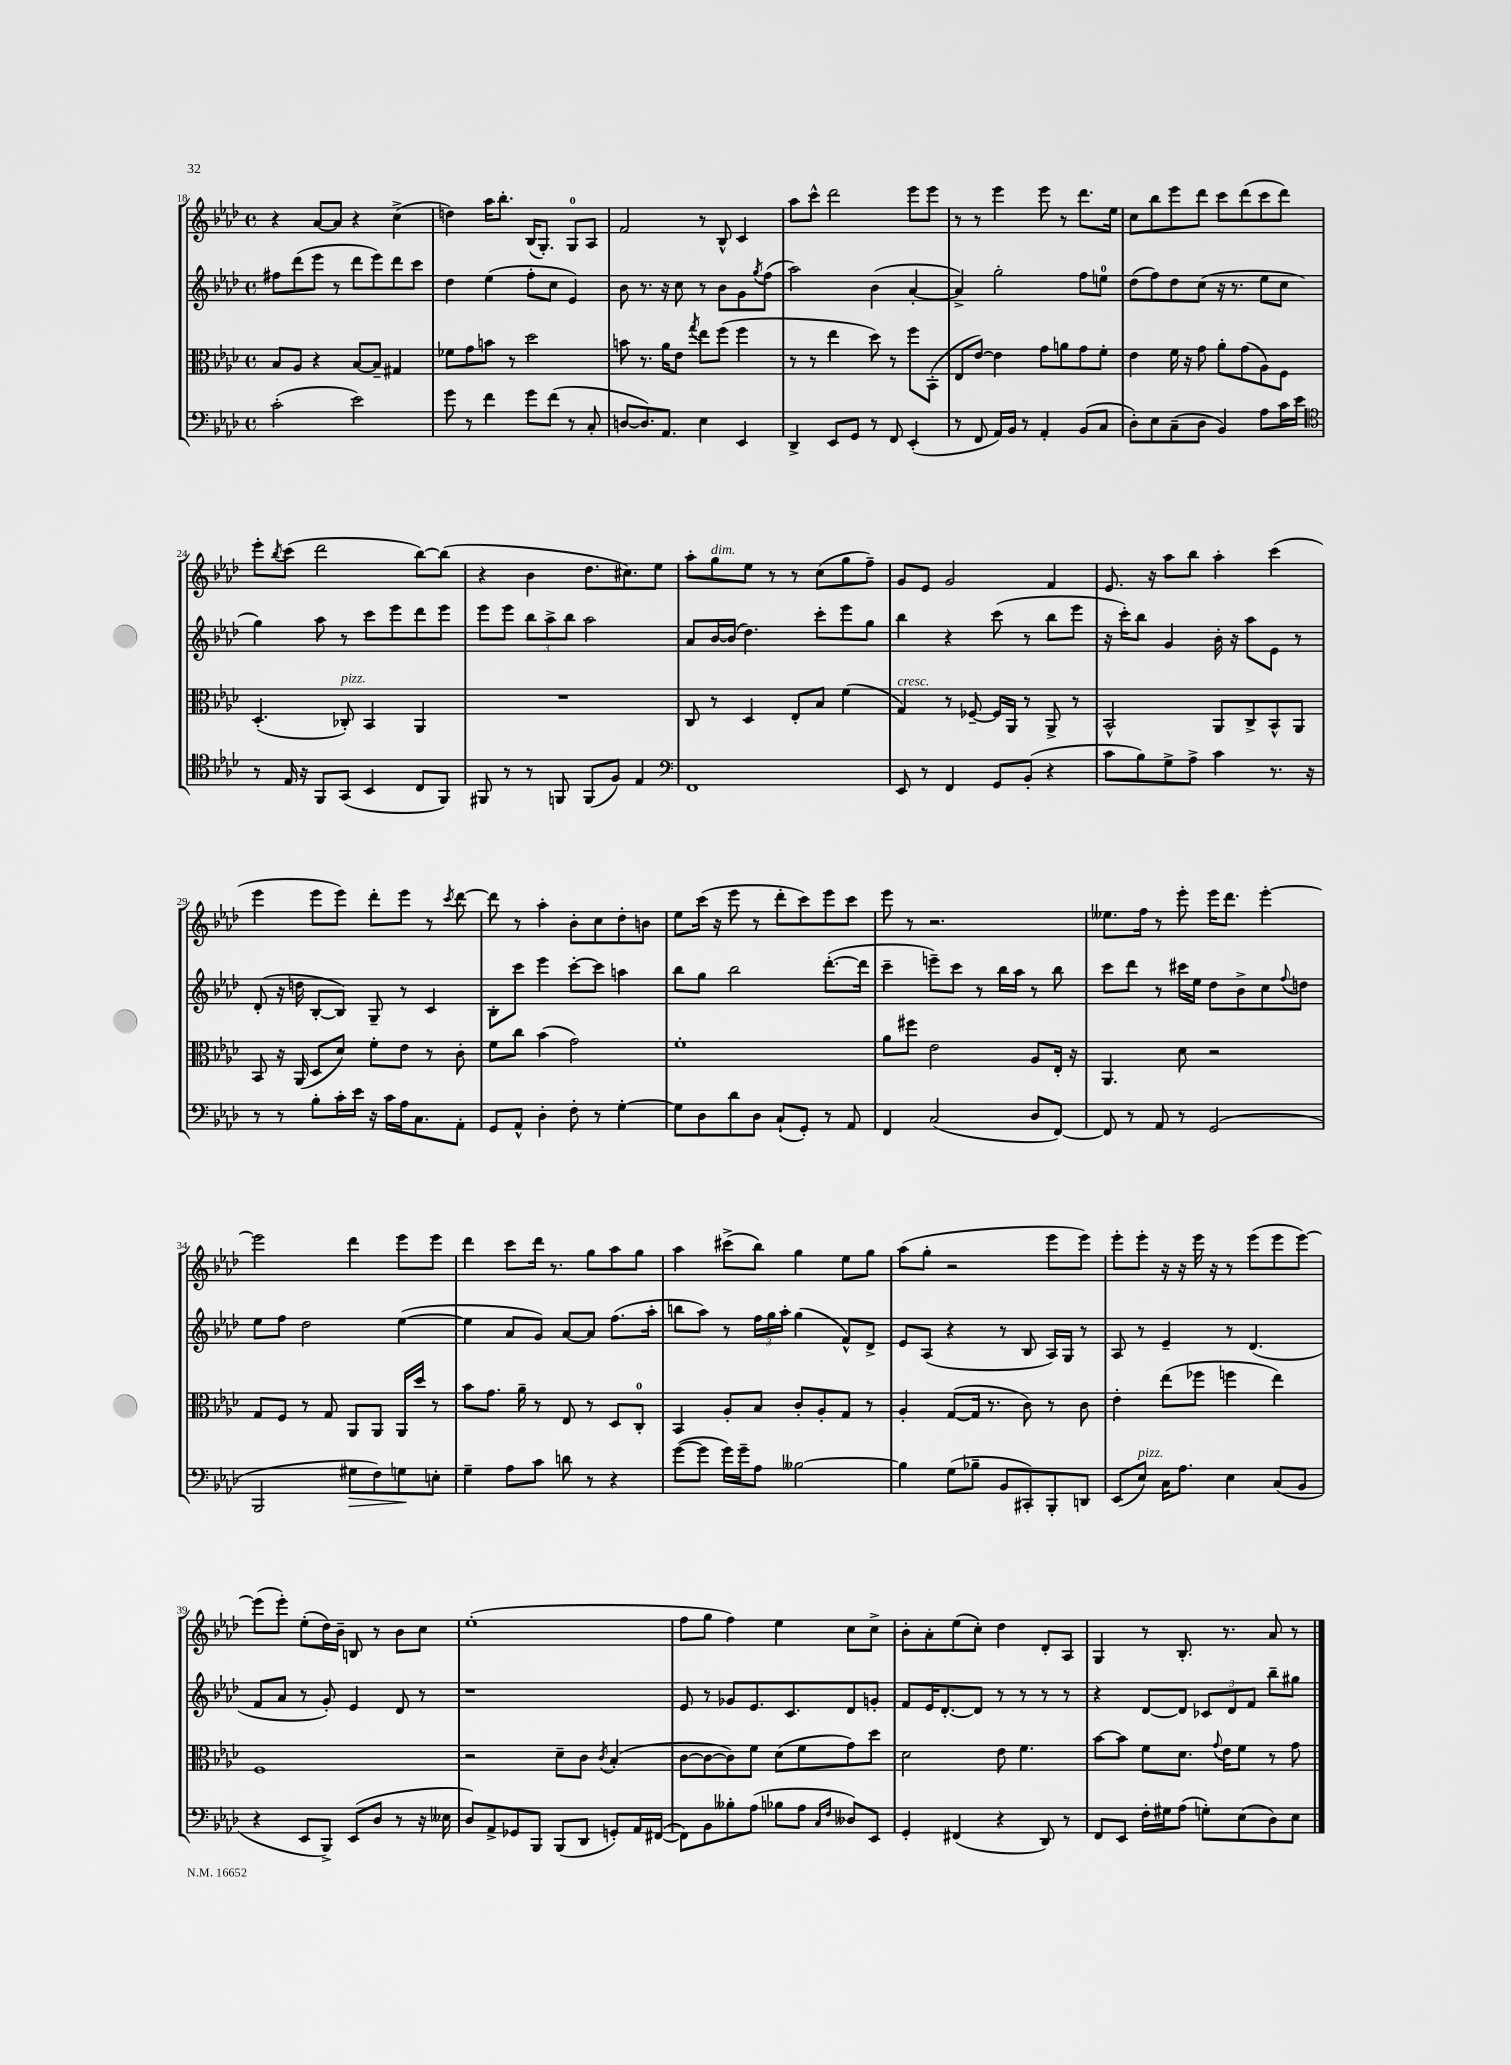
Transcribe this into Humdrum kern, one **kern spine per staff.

**kern	**dynam	**kern	**kern	**kern
*part4	*part4	*part3	*part2	*part1
*staff4	*staff4	*staff3	*staff2	*staff1
*clefF4	*	*clefC3	*clefG2	*clefG2
*k[b-e-a-d-]	*	*k[b-e-a-d-]	*k[b-e-a-d-]	*k[b-e-a-d-]
*M4/4	*	*M4/4	*M4/4	*M4/4
*met(c)	*	*met(c)	*met(c)	*met(c)
=18	=18	=18	=18	=18
(2c'\	.	8B-/L	8ff#X\L	4r
.	.	8A-/J	(8ddd-\	.
.	.	4r	8eee-\J	[8a-/L
.	.	.	8r	8a-/J]
2e-\)	.	[8B-/L	8ddd-\L	4r
.	.	8B-~/J]	8eee-\)	.
.	.	4G#X/	8ddd-\	(4cc^\
.	.	.	8ccc\J	.
=19	=19	=19	=19	=19
8g\	.	8f-X\L	4dd-\	4ddn\)
8r	.	8g\	.	.
4f\	.	8bn\J	(4ee-\	16aa-\KL
.	.	.	.	8.bb-'\J
.	.	8r	.	.
8g\L	.	2dd-\	8ff'\L	(16B-/KL
.	.	.	.	8.G'/J)
(8f\J	.	.	8cc\J	.
8r	.	.	4e-/)	8G/L
8C'/	.	.	.	8A-/J
=20	=20	=20	=20	=20
[8Dn/L	.	8bn\	8b-\	2f/
8.D/])	.	8.r	8.r	.
8.AA-/J	.	16a-\KL	16r	.
.	.	8e-\J	8cc\	.
.	.	8qgg/	.	.
4E-\	.	8ee-\L	8r	8r
.	.	(8ff\J	8b-\L	8B-^^/
4EE-/	.	4ff\	8g\	4c/
.	.	.	8qgg/	.
.	.	.	(8ff\J	.
=21	=21	=21	=21	=21
4DD-^/	.	8r	2aa-\)	8aa-\L
.	.	8r	.	8ccc^^\J
8EE-/L	.	4ee-\	.	2ddd-\
8GG/J	.	.	.	.
8r	.	8dd-\)	(4b-\	.
8FF/	.	8r	.	.
(4EE-'/	.	8ff\L	[4a-'/	8eee-\L
.	.	(8BB-'\J	.	8eee-\J
=22	=22	=22	=22	=22
8r	.	8E-/L	4a-^/])	8r
8FF/	.	[8e-/J)	.	8r
16AA-/LL)	.	4e-\]	2gg'\	4eee-\
16BB-/JJ	.	.	.	.
8r	.	.	.	.
4AA-'/	.	8g\L	.	8eee-\
.	.	8an\	.	8r
(8BB-/L	.	8g\	8ff\L	8.ddd-\L
8C/J	.	8f'\J	8een\J	.
.	.	.	.	16ee-\Jk
=23	=23	=23	=23	=23
8D-'\L)	.	4e-\	(8dd-\L	8cc\L
8E-\	.	.	8ff\)	8bb-\
(8C~\	.	16f\	8dd-\	8eee-\
.	.	16r	.	.
8D-\J	.	8g\	(8cc\J	8ddd-\J
4BB-/)	.	8a-'\L	16r	8ccc\L
.	.	.	8.r	.
.	.	(8g\	.	(8ddd-\
8A-\L	.	8A-\)	8ee-\L	8ccc\
16c\L	.	8F\J	8cc\J	8ddd-\J)
16e-\JJ	.	.	.	.
!!LO:LB:g=z
=24	=24	=24	=24	=24
*clefC4	*	*	*	*
8r	.	(4.D-'/	4gg\)	8eee-'\L
.	.	.	.	8qbb-/
16E-/	.	.	.	(8ccc\J
16r	.	.	.	.
8FF/L	.	.	8aa-\	2ddd-\
!	!	!LO:TX:a:i:t=pizz.	!	!
(8GG/J	.	8C-X'/)	8r	.
4BB-/	.	4BB-/	8ccc\L	.
.	.	.	8eee-\	.
8C/L	.	4AA-/	8ddd-\	[8bb-\L)
8FF/J)	.	.	8eee-\J	(8bb-\J]
=25	=25	=25	=25	=25
8FF#X/	.	1r	8eee-\L	4r
8r	.	.	8eee-\J	.
8r	.	.	12bb-\L	4b-\
.	.	.	12aa-^\	.
8FFn/	.	.	.	.
.	.	.	12bb-\J	.
(8FF/L	.	.	2aa-\	8.dd-\L
8F/J)	.	.	.	.
.	.	.	.	8.cc#X\)
4E-/	.	.	.	.
.	.	.	.	8ee-\J
=26	=26	=26	=26	=26
*clefF4	*	*	*	*
1FF	.	8C/	8a-/L	8aa-'\L
!	!	!	!	!LO:TX:a:i:t=dim.
.	.	8r	[16b-/L	8gg\
.	.	.	(16b-/JJ]	.
.	.	4D-/	4.dd-\)	8ee-\J
.	.	.	.	8r
.	.	8E-'/L	.	8r
.	.	8B-/J	8ccc'\L	(8cc\L
.	.	(4f\	8eee-\	8gg\
.	.	.	8gg\J	8ff~\J)
=27	=27	=27	=27	=27
!	!	!LO:TX:a:i:t=cresc.	!	!
8EE-/	.	4G/)	4bb-\	8g/L
8r	.	.	.	8e-/J
4FF/	.	8r	4r	2g/
.	.	[8F-X~/	.	.
8GG/L	.	16F-/LL]	(8ccc\	.
.	.	16AA-/JJ	.	.
(8BB-'/J	.	8r	8r	.
4r	.	8AA-^/	8bb-\L	4f/
.	.	8r	8eee-\J	.
=28	=28	=28	=28	=28
8c\L	.	2BB-^^/	16r	8.e-/
.	.	.	16ccc'\KL)	.
8B-\)	.	.	8bb-\J	.
.	.	.	.	16r
8G^\	.	.	4g/	8aa-\L
8A-^\J	.	.	.	8bb-\J
4c\	.	8AA-/L	16b-'\	4aa-'\
.	.	.	16r	.
.	.	8C^/	8aa-\L	.
8.r	.	8BB-^^/	8e-\J	(4ccc\
.	.	8AA-/J	8r	.
16r	.	.	.	.
!!LO:LB:g=z
=29	=29	=29	=29	=29
8r	.	8BB-/	(8d-'/	4eee-\
8r	.	16r	16r	.
.	.	(16AA-/	16ddn\	.
8B-'\L	.	8D-/L	[8B-'/L	8eee-\L
16c'\L	.	8d-/J)	8B-/J])	8eee-\J)
16e-\JJ	.	.	.	.
16r	.	8f'\L	8G~/	8ddd-'\L
16c\LL	.	.	.	.
16A-\J	.	8e-\J	8r	8eee-\J
8.C\	.	.	.	.
.	.	8r	4c/	8r
.	.	.	.	8qccc/
8AA-'\J	.	8c'\	.	[8ddd-\
=30	=30	=30	=30	=30
8GG/L	.	8f\L	8B-'\L	8ddd-\]
8AA-^^/J	.	8cc\J	8ccc\J	8r
4D-'\	.	(4b-\	4eee-\	4aa-'\
8F'\	.	2g\)	[8ccc'\L	8b-'\L
8r	.	.	8ccc\J]	8cc\
[4G'\	.	.	4aan\	8dd-'\
.	.	.	.	8bn\J
=31	=31	=31	=31	=31
8G\L]	.	1f'	8bb-\L	8ee-\L
8D-\	.	.	8gg\J	(16ccc\Jk
.	.	.	.	16r
8d-\	.	.	2bb-\	8eee-\
8D-\J	.	.	.	8r
(8C`/L	.	.	.	8ddd-'\L
8GG'/J)	.	.	.	8ccc\)
8r	.	.	([8.ddd-'\L	8eee-\
8AA-/	.	.	.	8ccc\J
.	.	.	16ddd-\Jk]	.
=32	=32	=32	=32	=32
4FF/	.	8a-\L	4ccc~\	8eee-\
.	.	8ff#X\J	.	8r
(2C/	.	2e-\	8eeen~\L)	2.r
.	.	.	8ccc\J	.
.	.	.	8r	.
.	.	.	16bb-\LL	.
.	.	.	16aa-\JJ	.
8D-/L	.	8A-/L	8r	.
[8FF/J)	.	16E-'/Jk	8bb-\	.
.	.	16r	.	.
=33	=33	=33	=33	=33
8FF/]	.	4.AA-/	8ccc\L	8.ee--X\L
8r	.	.	8ddd-\J	.
.	.	.	.	16ff\Jk
8AA-/	.	.	8r	8r
8r	.	8d-\	16ccc#X\LL	8eee-'\
.	.	.	16ee-\JJ	.
(2GG/	.	2r	8dd-\L	16eee-\KL
.	.	.	.	8.ddd-\J
.	.	.	8b-^\	.
.	.	.	8cc\	[4eee-'\
.	.	.	8qqff/	.
.	.	.	8ddn\J	.
!!LO:LB:g=z
=34	=34	=34	=34	=34
2BBB-/	.	8G/L	8ee-\L	2eee-\]
.	.	8F/J	8ff\J	.
.	.	8r	2dd-\	.
.	.	8G/	.	.
!	!LO:HP:b	!	!	!
8G#X\L	>	8AA-/L	.	4ddd-\
8F\)	.	8AA-/J	.	.
8Gn\	.	16AA-/LL	([4ee-\	8eee-\L
.	.	16dd-/JJ	.	.
8En'\J	]	8r	.	8eee-\J
=35	=35	=35	=35	=35
4G~\	.	8b-\L	4ee-\]	4ddd-\
.	.	8.g\J	.	.
8A-\L	.	.	8a-/L	8ccc\L
.	.	16a-~\	.	.
8c\J	.	8r	8g/J)	16ddd-\Jk
.	.	.	.	8.r
8dn\	.	8E-/	[8a-/L	.
8r	.	8r	8a-/J]	8gg\L
4r	.	8D-/L	(8.ff\L	8aa-\
.	.	8C'/J	.	8gg\J
.	.	.	16aa-'\Jk	.
=36	=36	=36	=36	=36
([8g\L	.	4BB-/	8bbn\L	4aa-\
8g\J]	.	.	8aa-\J)	.
16g\LL)	.	8A-'/L	8r	(8ccc#X^\L
16g~\J	.	.	.	.
8A-\J	.	8B-/J	24ff\LL	8bb-\J)
.	.	.	24gg\	.
.	.	.	24aa-'\JJ	.
[2B--X\	.	8c'/L	(4gg\	4gg\
.	.	8A-'/	.	.
.	.	8G/J	8f^^/L)	8ee-\L
.	.	8r	8d-^/J	8gg\J
=37	=37	=37	=37	=37
4B--\]	.	4A-'/	8e-/L	(8aa-\L
.	.	.	(8A-/J	8gg'\J
(8G\L	.	([8G/L	4r	2r
8B-X~\J	.	16G/Jk]	.	.
.	.	8.r	.	.
8BB-/L	.	.	8r	.
8CC#X'/)	.	8c\)	8B-/	.
8BBB-'/	.	8r	16A-/LL)	8eee-\L
.	.	.	16G/JJ	.
8DDn/J	.	8c\	8r	8eee-\J)
=38	=38	=38	=38	=38
(8EE-/L	.	4e-'\	8A-/	8eee-'\L
!LO:TX:a:i:t=pizz.	!	!	!	!
8E-/J)	.	.	8r	8eee-'\J
16C\KL	.	(8ee-\L	4e-~/	16r
8.A-\J	.	.	.	16r
.	.	8ff-X\J	.	16eee-\
.	.	.	.	16r
4E-\	.	4ffn\	8r	8r
.	.	.	(4.d-/	(8eee-\L
(8C/L	.	4ee-\)	.	8eee-\
8BB-/J	.	.	.	[8eee-\J)
!!LO:LB:g=z
=39	=39	=39	=39	=39
4r	.	1F	8f/L	(8eee-\L]
.	.	.	8a-/J	8eee-'\J)
8EE-/L	.	.	8r	(8ee-'\L
8BBB-^/J)	.	.	8g'/)	16dd-\L)
.	.	.	.	16b-~\JJ
(8EE-/L	.	.	4e-/	8Bn/
8D-/J	.	.	.	8r
8r	.	.	8d-/	8b-\L
16r	.	.	8r	8cc\J
16E--X\	.	.	.	.
=40	=40	=40	=40	=40
8D-/L)	.	2r	1r	(1ee-'
8AA-^/	.	.	.	.
8GG-X/	.	.	.	.
8BBB-/J	.	.	.	.
(8BBB-/L	.	8d-~\L	.	.
8DD-/J	.	8c\J	.	.
.	.	8qc/	.	.
8GGn'/L)	.	(4B-'/	.	.
16AA-/L	.	.	.	.
([16FF#X/JJ	.	.	.	.
=41	=41	=41	=41	=41
8FF#\L])	.	[8c\L	8e-/	8ff\L
8BB-\	.	8c\_	8r	8gg\J
8B--X'\	.	8c\])	8g-X/L	4ff\)
(8A-\J	.	8f\J	8.e-/	.
8B-X\L	.	(8d-\L	.	4ee-\
.	.	.	8.c/	.
8A-\J	.	8f\	.	.
16qqC/LL	.	.	.	.
16qqF/JJ	.	.	.	.
8D--X/L)	.	8g\)	8d-/	8cc\L
8EE-/J	.	8dd-\J	8gn'/J	8cc^\J
=42	=42	=42	=42	=42
4GG'/	.	2d-\	8f/L	8b-'\L
.	.	.	16e-/K	8a-'\
.	.	.	[8.d-'/	.
(4FF#X/	.	.	.	(8ee-\
.	.	.	8d-/J]	8cc'\J)
4r	.	8e-\	8r	4dd-\
.	.	4.f\	8r	.
8DD-/)	.	.	8r	8d-'/L
8r	.	.	8r	8A-/J
=43	=43	=43	=43	=43
8FF/L	.	[8b-\L	4r	4G/
8EE-/J	.	8b-\J]	.	.
16F'\LL	.	8f\L	[8d-/L	8r
16G#X\J	.	.	.	.
(8A-\J	.	8.d-\J	8d-/J]	8.B-'/
8Gn'\L)	.	.	12c-X/L	.
.	.	8qqg/	.	.
.	.	16e-\KL	.	8.r
.	.	.	12d-/	.
(8E-\	.	8f\J	.	.
.	.	.	12f/J	.
8D-\)	.	8r	8bb-~\L	8a-/
8E-\J	.	8g\	8gg#X\J	8r
==	==	==	==	==
*-	*-	*-	*-	*-
